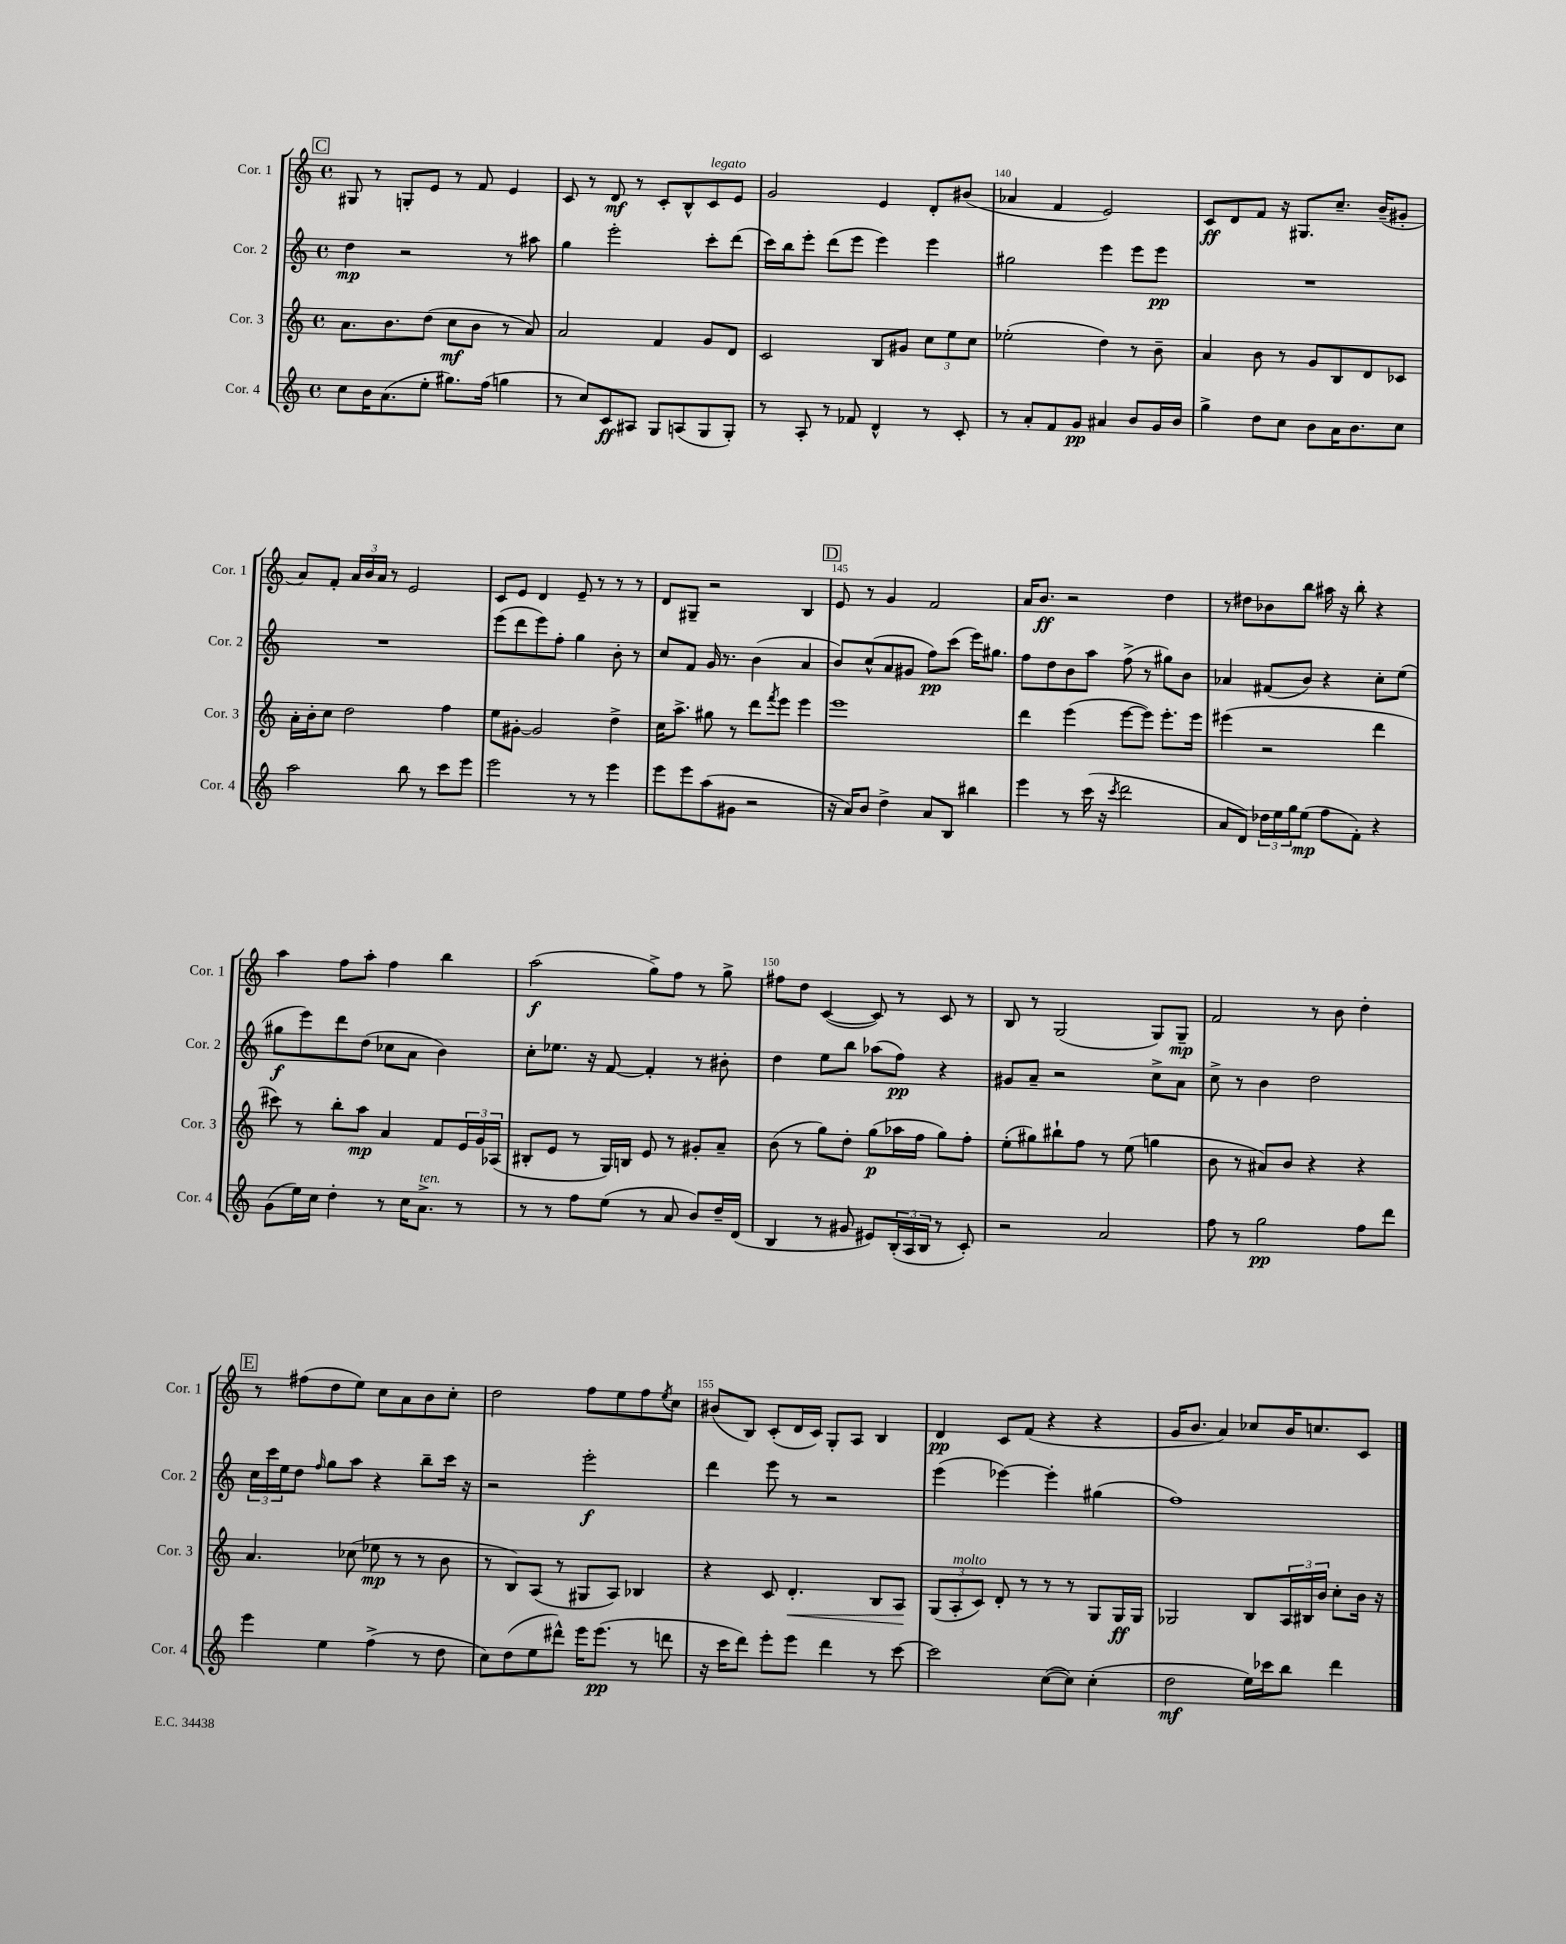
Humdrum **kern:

**kern	**kern	**kern	**kern
*staff4	*staff3	*staff2	*staff1
*clefG2	*clefG2	*clefG2	*clefG2
*k[]	*k[]	*k[]	*k[]
*M4/4	*M4/4	*M4/4	*M4/4
*met(c)	*met(c)	*met(c)	*met(c)
8cc	8.a	4dd	8G#
16b	.	.	8r
(8.a	8.b	.	.
.	.	2r	8G'
8ee'	(8dd	.	8e
8.gg#)	8cc	.	8r
.	8b	.	8f
(16ff	.	.	.
4gg	8r	8r	4e
.	8a)	8aa#	.
=	=	=	=
8r	2a	4gg	8c
8cc)	.	.	8r
8c	.	2eee'	8d
8A#	.	.	8r
8G	4f	.	8c'
(8A	.	.	8B^^
8G	8g	8ccc'	8c
8G')	8d	(8ddd	8e
=	=	=	=
8r	2c	16ccc)	2g
.	.	16bb	.
8A'	.	8eee'	.
8r	.	(8ddd	.
8f-	.	8eee	.
4d^^	8B	4eee)	4e
.	8g#	.	.
8r	12cc	4eee	8d'
.	12ee	.	.
8c'	.	.	(8b#
.	12cc	.	.
=	=	=	=
8r	(2ee-'	2gg#	4a-
8a'	.	.	.
8f	.	.	4f
8g	.	.	.
4a#	4dd)	4eee	2e)
8b	8r	8eee	.
16g	8b~	8eee	.
16b	.	.	.
=	=	=	=
4gg^	4a	1r	8c
.	.	.	8d
8dd	8b	.	8f
8cc	8r	.	16r
.	.	.	8.G#
8b	8g	.	.
16a	8B	.	8.cc~
8.b	.	.	.
.	8d	.	.
.	.	.	(16b~
8cc	8c-	.	8g#'
=	=	=	=
2aa	16a'	1r	8a)
.	16b'	.	.
.	8cc	.	8f'
.	2dd	.	24a
.	.	.	24b
.	.	.	24a
.	.	.	8r
8bb	.	.	2e
8r	.	.	.
8ccc	4ff	.	.
8eee	.	.	.
=	=	=	=
2eee	8ee	(8eee	8c
.	[8g#'	8ddd	8e
.	2g#]	8eee)	4d
.	.	8ff'	.
8r	.	4gg	8e~
8r	.	.	8r
4eee	4dd^	8b'	8r
.	.	8r	8r
=	=	=	=
8eee	16cc	8cc	8d
.	8.aa^	.	.
8eee	.	8f	8G#~
(8aa	8gg#	16g	2r
.	.	8.r	.
8g#	8r	.	.
2r	8ddd	(4b	.
.	8qfff	.	.
.	8eee	.	.
.	4eee	4a	4B
=	=	=	=
16r	1eee	8b)	8e
16a)	.	.	.
8b	.	(8cc^^	8r
4dd^	.	8a	4g
.	.	8g#	.
8a	.	8ff)	2f
8B	.	(8ccc	.
4bb#	.	16eee)	.
.	.	8.gg#	.
=	=	=	=
4eee	4ddd	8ff	16a
.	.	.	8.b
.	.	8dd	.
8r	(4eee	8b	2r
(16ccc	.	8aa	.
16r	.	.	.
8qccc	.	.	.
2ddd	[8eee	(8ff^	.
.	8eee])	8r	.
.	8.eee'	8gg#)	4dd
.	.	8b	.
.	16eee	.	.
=	=	=	=
8a	(4eee#	4a-	8r
8d)	.	.	8dd#
24dd-	2r	(8f#	8b-
24ee	.	.	.
24gg	.	.	.
(8ee	.	8b)	8bb
8ff	.	4r	16aa#
.	.	.	16r
8f')	.	.	8bb'
4r	4ddd	8cc'	4r
.	.	(8ee	.
=	=	=	=
(8g	8ccc#)	8gg#	4aa
16ee)	8r	8eee)	.
16cc	.	.	.
4dd'	8bb'	8ddd	8ff
.	8aa	(8dd	8aa'
8r	4a	8cc-	4ff
16cc	.	8a	.
8.a^	.	.	.
.	8f	4b)	4bb
8r	24e	.	.
.	24g	.	.
.	(24A-	.	.
=	=	=	=
8r	8B#'	8cc'	(2aa
8r	8e	8.ee-	.
8ff	8r	.	.
.	.	16r	.
(8ee	16G)	[8f	.
.	16B	.	.
8r	8e	4f']	8gg^)
8a	8r	.	8ff
8b)	8g#'	8r	8r
16dd~	8a~	8b#'	8gg^
(16d	.	.	.
=	=	=	=
4B	(8b	4dd	8ff#
.	8r	.	8dd
8r	8gg)	8ee	([4c
8g#	8dd'	8bb	.
8e#)	(8gg	(8aa-	8c])
(24B'	16aa-	8ff)	8r
24A	.	.	.
.	16ff	.	.
24B	.	.	.
8r	8gg)	4r	8c
8c')	8ff'	.	8r
=	=	=	=
2r	(8ee'	8g#	8B
.	8gg#)	8a~	8r
.	8bb#`	2r	(2G
.	8ff	.	.
2a	8r	.	.
.	(8ee	.	.
.	4gg	8cc^	8G)
.	.	8a	8G~
=	=	=	=
8ff	8b	8cc^	2f
8r	8r	8r	.
2gg	8a#)	4b	.
.	8b	.	.
.	4r	2dd	8r
.	.	.	8b
8ff	4r	.	4dd'
8ddd	.	.	.
=	=	=	=
4eee	4.a	24cc	8r
.	.	24ccc	.
.	.	24ee	.
.	.	8dd	(8ff#
.	.	16qqff	.
4ee	.	8gg	8dd
.	(8cc-	8aa	8ee)
(4ff^	8ee-	4r	8cc
.	8r	.	8a
8r	8r	8bb~	8b
8dd	8b	16ccc	8cc'
.	.	16r	.
=	=	=	=
8cc)	8r	2r	2dd
(8dd	8B)	.	.
8ee	(8A	.	.
8ddd#^^)	8r	.	.
16eee	8G#	2eee'	8ff
(8.eee	.	.	.
.	8A)	.	8ee
8r	4B-	.	8ff
.	.	.	8qee
8ddd	.	.	8cc
=	=	=	=
16r	4r	4ddd	(8b#
16ccc	.	.	.
8ddd)	.	.	8B)
8eee'	8c	8eee	(8c'
8eee	4.d'	8r	16d
.	.	.	16c)
4ddd	.	2r	8G'
.	.	.	8A
8r	8B	.	4B
[8ccc	8A	.	.
=	=	=	=
2ccc]	(12G	(4eee	4d
.	12A'	.	.
.	12c)	.	.
.	8d'	[4eee-)	8c
.	8r	.	(8f
([8cc	8r	4eee-']	4r
8cc])	8r	.	.
(4cc'	8G	(4gg#	4r
.	16G	.	.
.	16G	.	.
=	=	=	=
2dd	2G-	1ff)	16g
.	.	.	8.b
.	.	.	4a)
16ee)	8B	.	8cc-
16ccc-	.	.	.
8bb	24A	.	16b
.	24B#	.	.
.	.	.	8.cc
.	24b	.	.
4ddd	8cc'	.	.
.	16b	.	8c
.	16r	.	.
==	==	==	==
*-	*-	*-	*-
